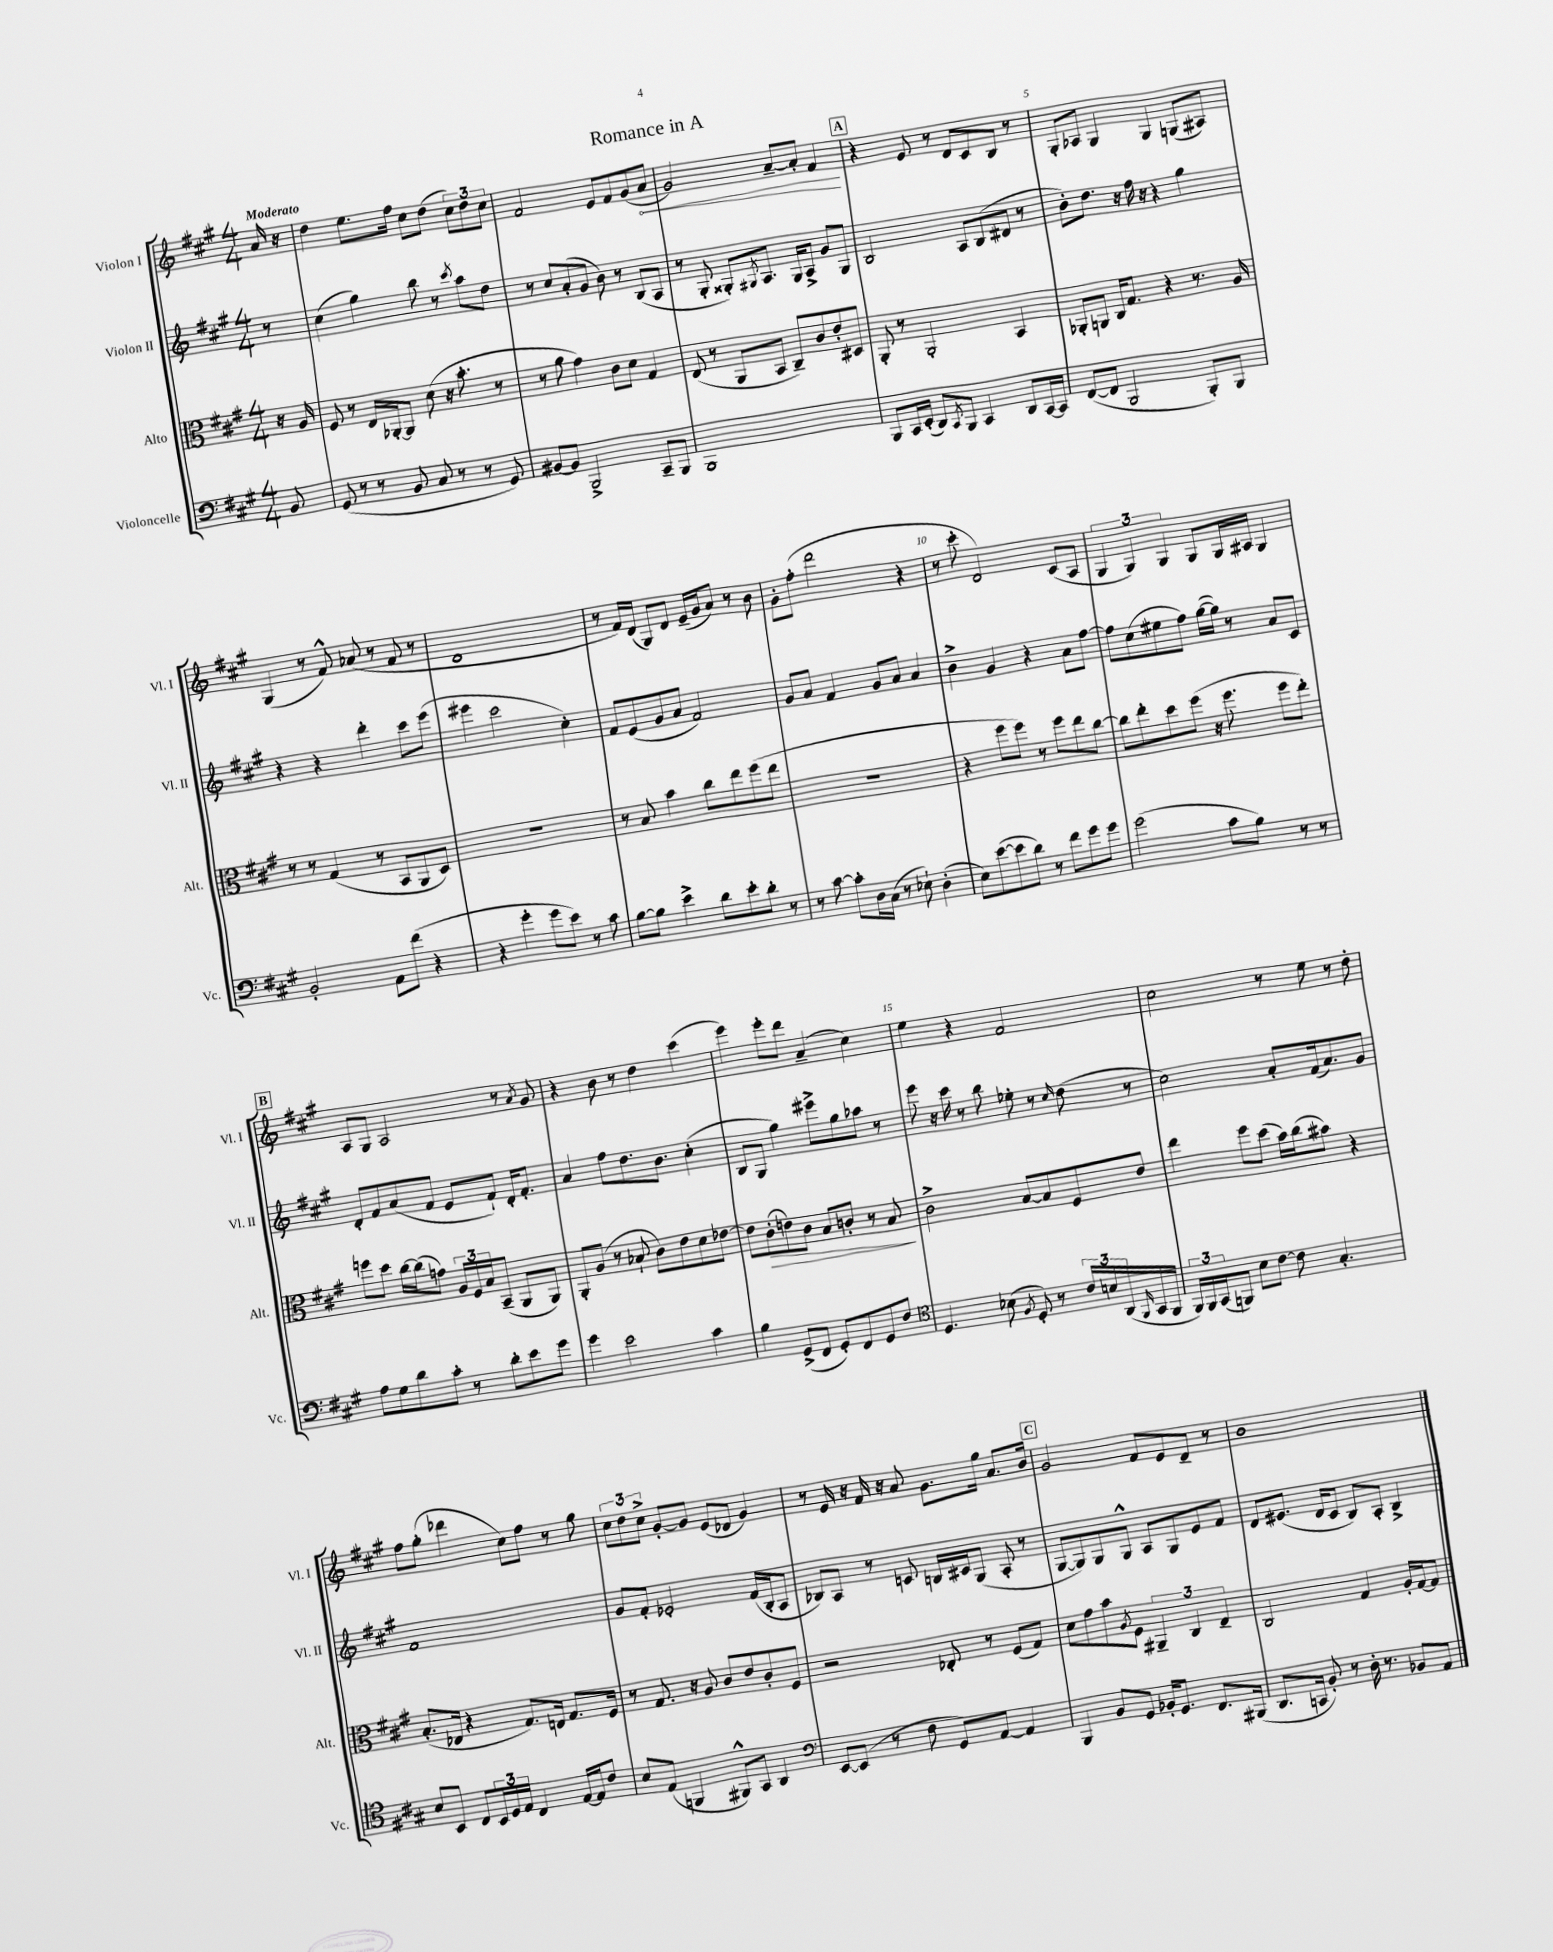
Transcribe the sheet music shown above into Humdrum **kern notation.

**kern	**kern	**kern	**kern
*staff4	*staff3	*staff2	*staff1
*clefF4	*clefC3	*clefG2	*clefG2
*k[f#c#g#]	*k[f#c#g#]	*k[f#c#g#]	*k[f#c#g#]
*M4/4	*M4/4	*M4/4	*M4/4
8BB/	16r	8r	16a/
.	16A/	.	16r
=	=	=	=
(8GG#/	8F#/	(4cc#\	4dd\
8r	8r	.	.
8r	16E/LL	4gg#\)	8.ee\L
.	[16AA-'/J	.	.
8BB/	8AA-/]J	.	.
.	.	.	16ff#\Jk
8C#/	(8d\	8bb\	8cc#\L
8r	16r	8r	(8dd\J
.	8.b'\	.	.
.	.	8qccc#/	.
8r	.	8aa\L	12cc#\L)
.	.	.	12dd\
8GG#/)	8r	8dd\J	.
.	.	.	12cc#\J
=	=	=	=
[8BB#/L	8r	8r	2f#/
8BB#/]J	8a\	8cc#/L	.
2BBB^/	4g#\)	(8a'/	.
.	.	8g#/J	.
.	8c#\L	8b\)	8e/L
.	8d\J	8r	8f#/
8CC#~/L	4G#/	(8B/L	(8g#/
8BBB/J	.	8A/J	8a/J
=	=	=	=
1BBB	(8E/	8r	2g#/)
.	8r	8G#'/	.
.	8AA/L	8G##'/L)	.
.	.	8qG#/	.
.	8BB/J	8.A/J	.
.	8C#~/L)	.	[8a~/L
.	.	16G#/LK	.
.	8c#/	8A^/J	8a'/]J
.	8e'/	8g#/L	4f#/
.	8D#/J	8G#/J	.
=	=	=	=
8BBB/L	8AA'/	2B/	4r
16CC#/L	8r	.	.
(16EE'/JJ	.	.	.
8DD/L)	2AA'/	.	8e/
8qCC#/	.	.	.
8BBB/J	.	.	8r
4CC#/	.	8A/L	8d/L
.	.	(8B/	8c#/
8DD/L	4BB/	8d#/J	8B/J
[16CC#/L	.	8r	8r
16CC#/]JJ	.	.	.
=	=	=	=
([8FF#/L	8AA-'/L	8b'\L)	8G#'/L
8FF#/]J	8AA/J	8.dd\J	8A-/J
2BBB/	16C#/LK	.	4G#/
.	8.G#/J	16r	.
.	.	16ff#\	.
.	.	16r	.
.	4r	4r	4G#/
8BBB'/L)	8.r	4gg#\	(8G/L
8BBB/J	.	.	8A#/J)
.	16A/	.	.
=	=	=	=
2BB'/	8r	4r	(4G#/
.	8r	.	.
.	(4G#/	4r	8r
.	.	.	8f#^^/)
8AA\L	8r	4ddd'\	(8a-/
(8f#\J	8BB/L	.	8r
4r	8AA/	8ccc#\L	8f#/
.	8D/J)	(8eee\J	8r
=	=	=	=
4r	1r	4eee#\	1d
4g#'\	.	2ccc#\	.
8g#\L	.	.	.
8e\J)	.	.	.
8r	.	4cc#'\)	.
8c#\	.	.	.
=	=	=	=
[8B\L	8r	8f#/L	8r
8B\]J	8B/	(8e/	16f#/LL)
.	.	.	(16d/JJ
4e^\	4b\	8g#/	8G#/L)
.	.	8a/J	8d/J
8d\L	8cc#\L	2f#/)	(16e~/LL
.	.	.	16g#/J
8e'\	8ee\	.	8a/J)
8d'\J	(8ff#\	.	8r
8r	8ee\J	.	8b\
=	=	=	=
8r	1r	8g#/L	8g#'\L
[8c#\	.	8a/J	(8ff#'\J
8c#'\]L	.	4f#/	2ddd\
16D\L	.	.	.
(16C#\JJ	.	.	.
8r	.	8g#/L	.
8E-`\)	.	8a/J	.
(4D'\	.	4a/	4r
=	=	=	=
8E\L)	4r	4b^\	8r
([8e\	.	.	8ccc#'\
8e\]	8ff#\L	4g#/	2d/)
8d\J)	8ff#\J)	.	.
8r	8r	4r	.
8f#\L	8ff#\L	.	.
8g#\	8ee\	8a\L	(8c#/L
8g#\J	[8cc#\J	[8ff#\J	8A/J
=	=	=	=
(2g#\	8cc#\]L	8ff#\]L	6G#/
.	8ee'\	(8cc#\	.
.	.	.	6G#/)
.	8dd\	8ee#\	.
.	.	.	6G#/
.	(8ff#\J	8ff#\J)	.
8c#\L	16r	([16gg#\LL	8G#/L
.	8.ff#\	16gg#\]JJ)	.
8B\J)	.	8r	16G#/L
.	.	.	16A#/JJ
8r	8ff#\L	8a/L	4G#/
8r	8ee'\J)	8c#/J	.
=	=	=	=
8A\L	8ff\L	8d'/L	8A/L
8G#\	8dd\J	8f#/	8G#/J
8d\	[16cc#\LL	(8a/	2A/
.	(16cc#\]J	.	.
8c#'\J	8g\J)	8f#/J	.
8r	24A/LL	8e/L	.
.	24F#/	.	.
.	24B/J	.	.
8d'\L	(8BB~/J	8f#`/J)	.
8e\	8AA/L	16d'/LK	8r
.	.	8.f#'/J	.
.	.	.	8qa/
8g#\J	8AA/J)	.	8g#/
=	=	=	=
4g#\	8AA'/L	4a/	4r
.	(8A/J	.	.
2e\	8r	8ff#\L	8b\
.	8B-`/	8.dd\	8r
.	8c#\L)	.	4dd\
.	.	8.b\J	.
.	8e\	.	.
4c#\	8d\	(4cc#'\	(4ccc#\
.	[8e-\J	.	.
=	=	=	=
4B\	8e-\]L	8B/L	4eee\)
.	(8c#'\	8G#/J	.
(8GG#^/L	8e\)	4gg#\)	8eee'\L
8FF#/J	8c#\J	.	8ddd\J
8GG#'/L)	8B/L	8eee#^\L	(4a~/
8FF#/	8c'/J	8gg#\	.
8GG#/	8r	8aa-\J	4cc#\)
8F#/J	8B/	8r	.
=	=	=	=
*clefC4	*	*	*
4.D/	2c#^\	8eee\	4ee\
.	.	16r	.
.	.	16ccc#\	.
.	.	8r	4r
(8B-\	.	8bb\	.
8qF#/	.	.	.
8D'/)	[8B/L	8ee-'\	2f#/
8r	8B/]	8r	.
.	.	16qqcc#/	.
24c#/LL	8F#/	(8dd\	.
24B/	.	.	.
(24AA/	.	.	.
16qqFF#/	.	.	.
16GG#/	8e/J	8r	.
16FF#/JJ	.	.	.
=	=	=	=
24FF#/LL)	4ee\	2cc#\)	2cc#\
24FF#/	.	.	.
(24GG#/J	.	.	.
8FF/J)	.	.	.
8B\L	8ff#\L	.	.
[8c#\J	(8dd\J	.	.
8c#\]	16b\LL)	8a'/L	8r
.	(16cc#\J	.	.
4.G#'/	8b#\J)	(16f#/k	8ee\
.	.	8.a/)	.
.	4r	.	8r
.	.	8g#/J	8dd'\
=	=	=	=
8B/L	(8.B'/L	1f#	8ff#\L
8BB/J	.	.	(8gg#'\J
.	16E-/Jk	.	.
8C#/L	4r	.	4ddd-\
24BB/L	.	.	.
24D/	.	.	.
24E/JJ	.	.	.
4C#/	8.G#/L)	.	8cc#\L)
.	.	.	8ff#\J
.	16E/Jk	.	.
[16E/LL	8.G#/L	.	8r
16E/]J	.	.	.
8c#/J	.	.	8gg#\
.	16F#/Jk	.	.
=	=	=	=
8B/L	8r	8g#/L	12cc#\L
.	.	.	12dd\
(8E/J	8.G#/	8f#'/J	.
.	.	.	12cc#^\J
4FF/	.	2e-'/	[8g#'/L
.	16r	.	.
.	8A/	.	8g#/]J
8FF#^^/L)	8c#/L	.	(8e/L
8GG#/J	8e/	.	8d-/J
4AA/	8c#'/	(16f#/LL	4g#/)
.	.	16B'/J	.
.	8F#/J	8A/J	.
=	=	=	=
*clefF4	*	*	*
[8EE/L	2r	8B-/L)	8r
(8EE/]J	.	8A/J	16e/
.	.	.	16r
8r	.	8r	16f#/
.	.	.	16r
8F#\	.	8c/	8a/
8GG#/L)	8E-'/	16B/LL	8.g#\L
.	.	16c#/J	.
[8AA/J	8r	(8G#/J	.
.	.	.	16gg#\Jk
4AA/]	(8F#/L	8A'/	8.a/L
.	8G#/J)	8r	.
.	.	.	16b/Jk
=	=	=	=
4BBB/	8d\L	[8G#/L	2g#/
.	8g#\	8G#/])	.
8BB/L	8b\	8G#/	.
.	8qA/	.	.
8GG#/J	8F#\J	8G#^^/J	.
16BB-'/LK	6AA#~/	8A/L	8f#/L
8.GG#/J	.	.	.
.	.	8G#/	8e/
.	6C#/	.	.
8.FF#/L	.	8e/	8d~/J
.	6E~/	.	.
.	.	8f#/J	8r
(16BBB#/Jk	.	.	.
=	=	=	=
8.DD/L	2C#/	8d/L	1b
.	.	(8.e#/J	.
16CC/Jk	.	.	.
8BB'/)	.	.	.
.	.	16d/LK	.
8r	.	8c#/J	.
16D'\	4G#/	8B/L)	.
8.r	.	.	.
.	.	8A'/J	.
8BB-/L	16A'/LL	4B^/	.
.	[16G#/J	.	.
8AA/J	8G#/]J	.	.
==	==	==	==
*-	*-	*-	*-
